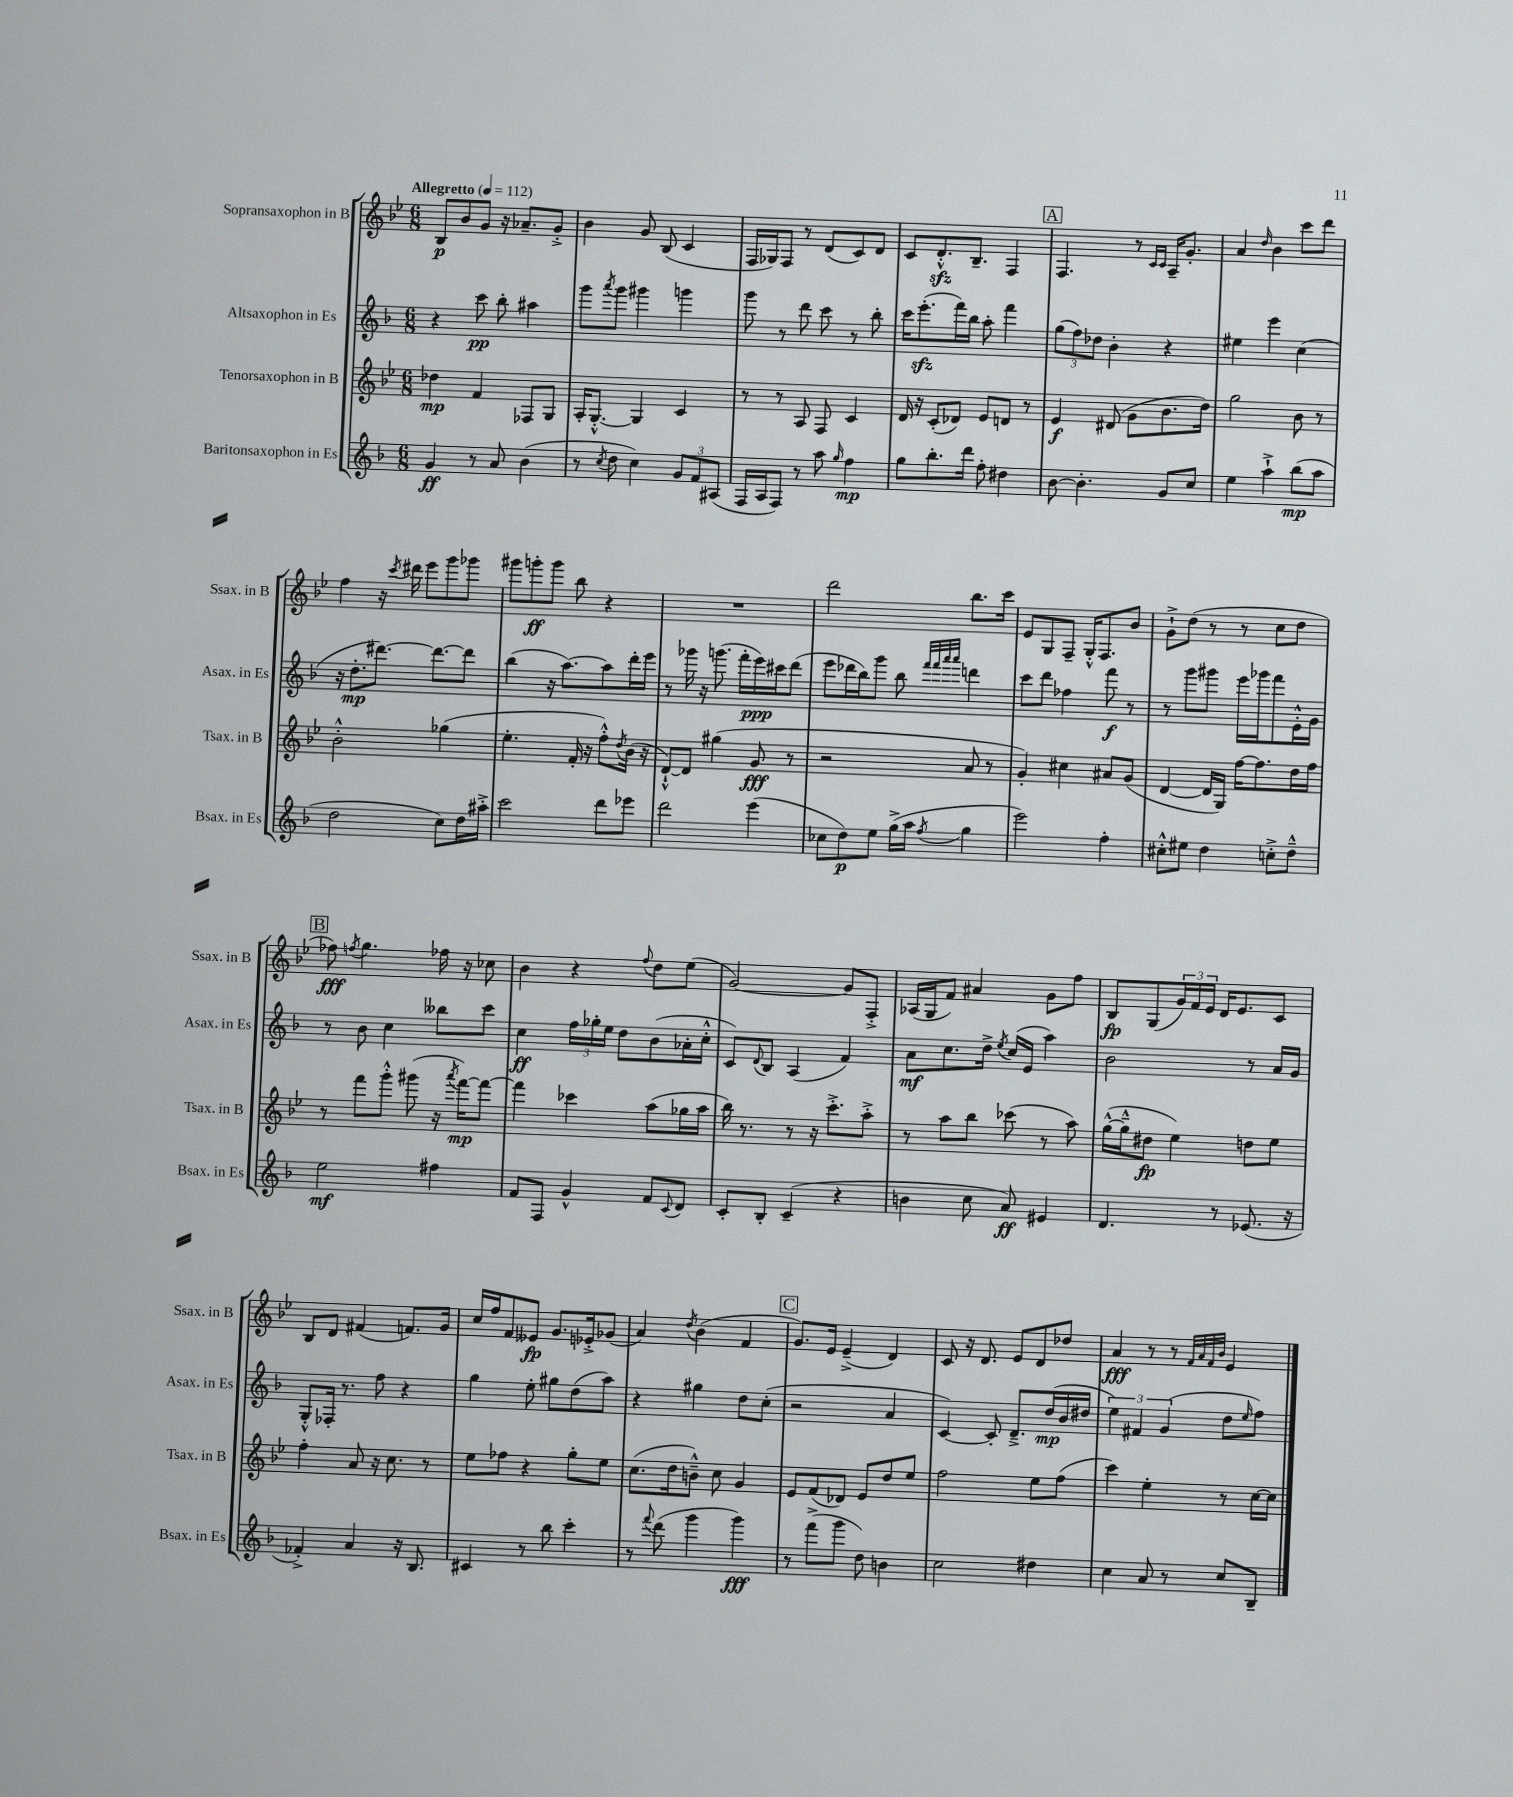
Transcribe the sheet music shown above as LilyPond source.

<<
\new StaffGroup <<
\new Staff = "s0" \with { instrumentName = "Sopransaxophon in B" shortInstrumentName = "Ssax. in B" } {
    \clef treble \key bes \major \numericTimeSignature \time 6/8 \tempo "Allegretto" 4 = 112
    bes8\p bes'8 g'8 r16 aes'8.-- g'8-.-> |
    bes'4 g'8 bes8( c'4 |
    f16 ges16) f8 r8 d'8( c'8) d'8 |
    c'8 d'8.-.-^\sfz bes8.-- f4 |
    \mark \markup { \box "A" } f4. r8 \grace { c'16 c'16 } a16-- g'8.-. |
    a'4 \grace { d''16 } bes'4 c'''8 d'''8 |
    f''4 r16 \acciaccatura { c'''8 } dis'''16 ees'''8 g'''8 ges'''8 |
    gis'''8 g'''8-.\ff g'''8 bes''8 r4 |
    R2. |
    d'''2 bes''8. c'''16 |
    ees'8 g8 f8-- g16-.-^ f8. bes'8 |
    g'8-!-> d''8( r8 r8 c''8 d''8 |
    \mark \markup { \box "B" } fes''8\fff) \acciaccatura { f''8 } g''4. fes''16 r16 ces''8 |
    bes'4 r4 \appoggiatura { f''8 } d''8 ees''8( |
    g'2~) g'8 f8-.-> |
    aes16( g16 f'8) ais'4 g'8 f''8 |
    bes8\fp g8( \tuplet 3/2 { g'16) f'16 ees'16 } d'16 ees'8. c'8 |
    bes8 d'8 fis'4( f'8.) g'16 |
    c''16 f''16 f'8 eeses'8\fp g'8. ees'16-.-> ges'8( |
    a'4) \acciaccatura { d''8 } bes'4( f'4 |
    \mark \markup { \box "C" } g'8.) ees'16 ees'4--->( d'4) |
    c'8 r16 d'8. ees'8 d'8 des''8 |
    a'4\fff r8 r8 \grace { f'32 a'32 f'32 bes'32 } ees'4 \bar "|." |
}
\new Staff = "s1" \with { instrumentName = "Altsaxophon in Es" shortInstrumentName = "Asax. in Es" } {
    \clef treble \key f \major \numericTimeSignature \time 6/8
    r4 c'''8\pp bes''8-. ais''4 |
    g'''8 \acciaccatura { a'''8 } g'''8 gis'''4 g'''4 |
    g'''8 r8 d'''8 c'''8 r8 bes''8-. |
    c'''16 e'''8.-.\sfz( f'''16) bes''16 a''8-. f'''4 |
    \mark \markup { \box "A" } \tuplet 3/2 { g''8( f''8) des''8 } bes'4-. r4 |
    eis''4 e'''4 c''4( |
    r16 d''8.-.\mp dis'''8.~) dis'''8.~ dis'''8 |
    bes''4( r16 a''8.~) a''8 d'''16-. e'''16 |
    r8 ges'''16 r16 g'''8.( f'''16-. e'''16\ppp) cis'''16 d'''8( |
    e'''8 des'''16 bes''16) g'''8 bes''8 \grace { f'''32 f'''32 a'''32 a'''32 } d'''4 |
    c'''8 d'''8 fes''4 f'''8\f r8 |
    r8 g'''8 gis'''8 e'''16 ges'''16 f'''8 e'16-.-^ g'16 |
    \mark \markup { \box "B" } r8 bes'8 c''4 beses''8 c'''8 |
    c''4\ff \tuplet 3/2 { f''16 ges''16-. e''16 } d''8 bes'8( aes'16-. c''16-.-^ |
    c'8) \appoggiatura { d'8 } bes8 a4( f'4) |
    a'8\mf c''8. d''16-> \acciaccatura { e''8 } c''16( e'16 a''4) |
    bes'2 r8 a'16 g'16 |
    g8-.-^ fes16-. r8. f''8 r4 |
    g''4 e''8-. gis''8 d''8( a''8) |
    r4 gis''4 d''8 c''8-.( |
    \mark \markup { \box "C" } r2 a'4 |
    c'4~) c'8-. d'8.---> d''16\mp( bes'16 dis''16 |
    \tuplet 3/2 { e''4) fis'4 g'4( } d''8 \grace { e''16 } f''8) \bar "|." |
}
\new Staff = "s2" \with { instrumentName = "Tenorsaxophon in B" shortInstrumentName = "Tsax. in B" } {
    \clef treble \key bes \major \numericTimeSignature \time 6/8
    des''4\mp f'4 fes8 g8 |
    a16-. g8.~-.-^ g4 c'4 |
    r8 r8 a8 f8 c'4 |
    d'16 r16 c'8-.( des'8) ees'8 d'8 r8 |
    \mark \markup { \box "A" } ees'4\f dis'8( g'8 bes'8. d''16) |
    g''2 bes'8 r8 |
    bes'2-.-^ ges''4( |
    ees''4.-. f'16-. r16 f''8-.-^) \acciaccatura { d''8 } bes'16( r16 |
    d'8~-!-^) d'8 gis''4( g'8\fff r8 |
    r2 a'8 r8 |
    g'4-.) cis''4 ais'8 g'8( |
    d'4~ d'16 g16) f''16~ f''8. d''16 f''16 |
    \mark \markup { \box "B" } r8 f'''8 g'''8-.-^ gis'''8( r16 \acciaccatura { a'''8 } f'''16~\mp) f'''8~ |
    f'''4 ces'''4 a''8( ges''16 a''16 |
    bes''16) r8. r8 r16 c'''8.-.-> a''8-.-> |
    r8 a''8 bes''8 ces'''8( r8 a''8) |
    g''16~-^( g''16---^ dis''8\fp ees''4) d''8 ees''8 |
    f''4-. a'8 r16 c''8. r8 |
    ees''8 fes''8 r4 g''8-. ees''8 |
    c''8.( d''16 b'8---^) c''8 g'4 |
    \mark \markup { \box "C" } ees'8 f'8( des'8) ees'8 d''8 ees''8 |
    f''2 ees''8 f''8( |
    c'''4) ees''4-. r8 c''16~ c''16 \bar "|." |
}
\new Staff = "s3" \with { instrumentName = "Baritonsaxophon in Es" shortInstrumentName = "Bsax. in Es" } {
    \clef treble \key f \major \numericTimeSignature \time 6/8
    g'4\ff r8 a'8 bes'4( |
    r8 \acciaccatura { c''8 } d''8 c''4) \tuplet 3/2 { g'8 f'8 ais8( } |
    f16 a16 f8) r8 a''8 \grace { g''16 } f''4\mp |
    g''8 bes''8.-. d'''16 f''8-. dis''4 |
    \mark \markup { \box "A" } bes'8~ bes'4.-. g'8 c''8 |
    e''4 a''4-!-> bes''8\mp( a''8 |
    d''2 c''8) d''16 ais''16-.-> |
    c'''2 d'''8 ees'''8 |
    d'''2 e'''4( |
    ces''8 d''8\p) e''8 g''16->( a''16 \acciaccatura { f''8 } g''4 |
    e'''2) f''4-. |
    cis''8-.-^ eis''8 d''4 c''8-.-> d''8---^ |
    \mark \markup { \box "B" } e''2\mf fis''4 |
    f'8 f8 g'4-^ f'8 \appoggiatura { c'8 } d'8 |
    c'8-. bes8-. c'4--( r4 |
    b'4 c''8 a'8\ff) eis'4 |
    d'4. r8 ees'8.( r16 |
    fes'4-.->) a'4 r16 bes8. |
    cis'4 r8 bes''8 c'''4-. |
    r8 \appoggiatura { f'''8 } d'''8( g'''4 g'''4\fff) |
    \mark \markup { \box "C" } r8 f'''8->( g'''8 d''8) b'4 |
    c''2 dis''4 |
    c''4 a'8 r8 c''8 bes8-- \bar "|." |
}
>>
>>
\layout { \context { \Score \remove "Bar_number_engraver" } }
